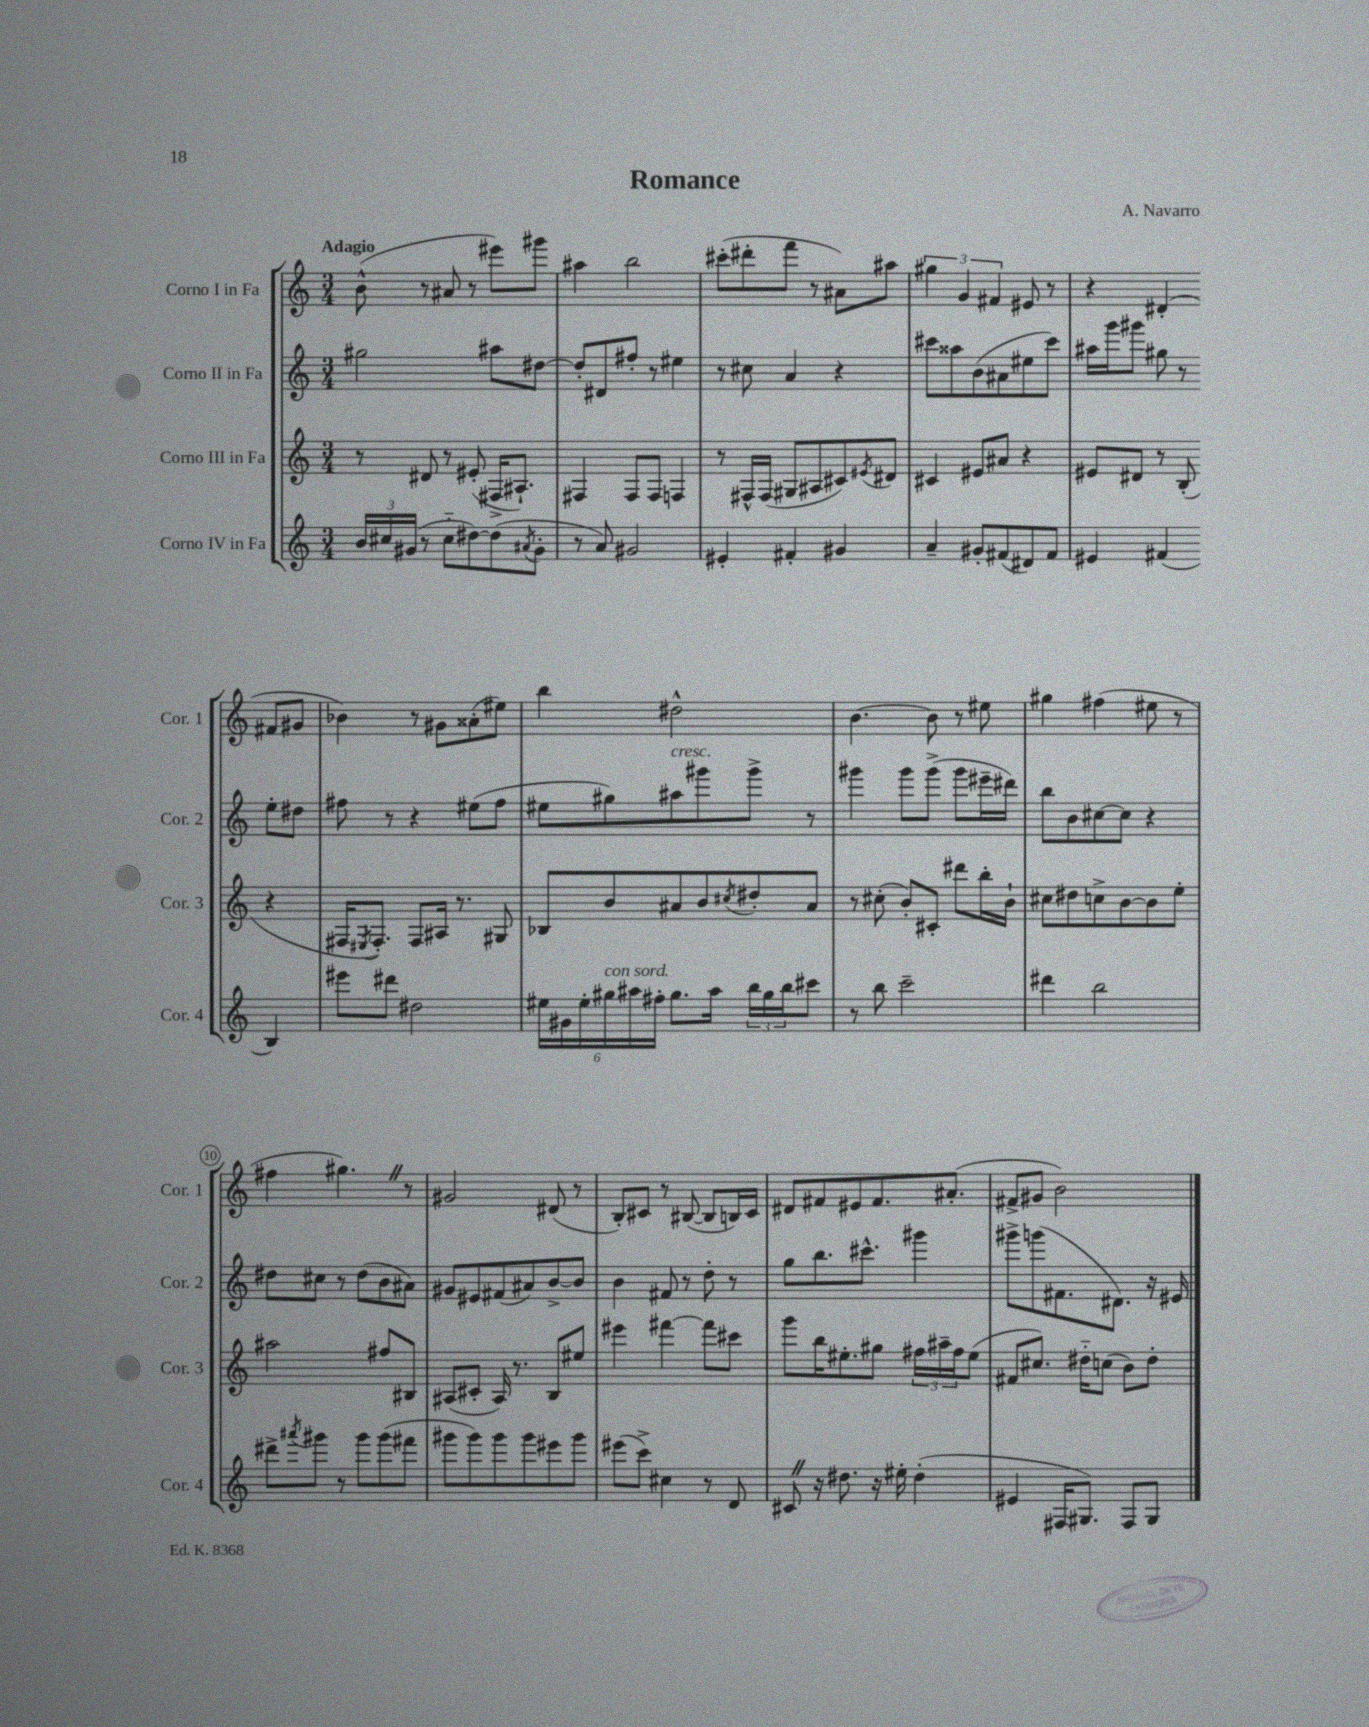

**kern	**kern	**kern	**kern
*part4	*part3	*part2	*part1
*staff4	*staff3	*staff2	*staff1
*I"Corno IV in Fa	*I"Corno III in Fa	*I"Corno II in Fa	*I"Corno I in Fa
*I'Cor. 4	*I'Cor. 3	*I'Cor. 2	*I'Cor. 1
*clefG2	*clefG2	*clefG2	*clefG2
*k[]	*k[]	*k[]	*k[]
*M3/4	*M3/4	*M3/4	*M3/4
=1	=1	=1	=1
!	!	!	!LO:TX:a:B:t=Adagio
24b/LL	8r	2gg#X\	(8b^^\
24cc#X/	.	.	.
(24g#X/JJ	.	.	.
8r	8d#X/	.	8r
8cc#\L	8r	.	8a#X/
[8dd#X\)	(8e#X'/	.	8r
(8dd#\]	16F#X^/KL	8aa#X\L	8eee#X\L)
.	8.A#X`/J)	.	.
8qa#X/	.	.	.
8g#'\J	.	[8dd#X\J	8ggg#X\J
=2	=2	=2	=2
8r	4F#X/	8dd#'/L]	4aa#X\
8a/)	.	8d#X/	.
2g#X/	8F#/L	8ff#X'/J	2bb\
.	8F#/J	8r	.
.	4Fn/	4ee#X\	.
=3	=3	=3	=3
4e#X'/	8r	8r	(8ccc#X'\L
.	16F#X^^/LL	8cc#X\	8ddd#X'\
.	(16F#/JJ	.	.
4f#X'/	8G#X/L	4a/	8fff\J
.	8A#X/	.	8r
4g#X/	8c#X/)	4r	8a#X\L)
.	8qe#X/	.	.
.	8d#X/J	.	8aa#X\J
=4	=4	=4	=4
4a~/	4c#X/	8ccc#X\L	6gg#X\
.	.	8aa##X\	.
.	.	.	6g/
8g#X'/L	8e#X/L	(8b\	.
.	.	.	6f#X/
(8f#X/	8a#X/J	8a#X\	.
8d#X/)	4r	8ee#X\	8e#X/
8f#/J	.	8ccc#\J)	8r
=5	=5	=5	=5
4e#X/	8e#X/L	16aa#X\LL	4r
.	.	16ggg\J	.
.	8d#X/J	8ggg#X\J	.
(4f#X/	8r	8gg#X\	(4d#X'/
.	(8B'/	8r	.
4B/)	4r	8ee'\L	8f#X/L
.	.	8dd#X\J	8g#X/J
!!LO:LB:g=z
=6	=6	=6	=6
8eee#X\L	16F#X/KL	8ff#X\	4b-X\)
.	8qE#X/	.	.
.	8.F#'/J)	.	.
8ddd#X\J	.	8r	.
2dd#X\	8F#/L	4r	8r
.	16A#X/Jk	.	8g#X\L
.	8.r	.	.
.	.	(8ee#X\L	(8a##X'\
.	8G#X/	8ff#\J	8ee#X\J)
=7	=7	=7	=7
24ee#X\LL	8B-X/L	8ee#X\L	4bb\
24g#X\	.	.	.
24ee#'\	.	.	.
!LO:TX:a:i:t=con sord.	!	!	!
24gg#X\	8b/	8gg#X\)	.
24aa#X\	.	.	.
24ff#X'\JJ	.	.	.
!	!	!LO:TX:a:i:t=cresc.	!
8.gg#\L	8a#X/	8aa#X\	2dd#X^^\
.	8b/	8ggg#X\	.
16aa#\Jk	.	.	.
.	8qcc#X/	.	.
24bb\LL	8dd#X'/	8ggg#^\J	.
24gg#\	.	.	.
24bb\J	.	.	.
8ccc#X\J	8a#/J	8r	.
=8	=8	=8	=8
8r	8r	4ggg#X\	[4.b\
8bb\	(8cc#X'\	.	.
2ccc~\	8b'/L)	8ggg#\L	.
.	8c#X'/J	(8ggg#^\J	8b\]
.	8ddd#X\L	8ggg#\L	8r
.	16bb'\L	16eee#X~\L	8ee#X\
.	16b`\JJ	16ddd#X\JJ)	.
=9	=9	=9	=9
4ddd#X\	8cc#X\L	8bb\L	4gg#X\
.	8dd#X\	8b\	.
2bb\	8ccn^\	[8cc#X\	(4ff#X\
.	[8b\	8cc#\J]	.
.	8b\]	4r	8ee#X\
.	8ee'\J	.	8r
!!LO:LB:g=z
=10	=10	=10	=10
8ddd#X^\L	2aa#X\	8dd#X\L	4ff#X\
8qaaa#X/	.	.	.
8ggg#X\J	.	8cc#X\J	.
8r	.	8r	4.gg#XZ\)
8ggg#\L	.	(8dd#\L	.
(8ggg#\	8ff#X/L	8b\	.
8fff#X\J	8B#X/J	8a#X\J)	8r
=11	=11	=11	=11
8ggg#X\L	(8A#X/L	8g#X/L	2g#X/
8ggg#\)	8c#X'/J	8e#X/	.
8ggg#\	16A#/)	(8f#X/	.
.	8.r	.	.
8ggg#\	.	8a#X/)	.
8eee#X\	8B/L	[8b^/	(8d#X/
8ggg#\J	8ee#X/J	8b/J]	8r
=12	=12	=12	=12
(8eee#X\L	4eee#X\	4b\	8B'/L)
8ccc^\J)	.	.	8c#X/J
4cc#X\	[4fff#X\	8f#X/	8r
.	.	8r	([8B#X/
8r	8fff#\L]	8dd'\	8B#/L]
8d/	8ccc#X\J	8r	16Bn/L)
.	.	.	16c#/JJ
=13	=13	=13	=13
8c#XZ/	8ggg\L	8gg\L	8d#X/L
16r	16bb\K	8.bb\	8f#X/
8.dd#X\	8.ee#X'\	.	.
.	.	.	8e#X/
.	.	8.ccc#X^^\J	.
16r	8gg#X\J	.	8.f#/
16ee#X'\	.	.	.
(4dd#'\	24ff#X\LL	4ggg#X\	.
.	24aa#X~\	.	.
.	.	.	(8.a#X'/J
.	24ff#\J	.	.
.	(8ee#\J	.	.
=14	=14	=14	=14
4e#X/	8f#X/L	8ggg#X^\L	8f#X^/L
.	8.cc#X/J)	(8gggn\	8g#X/J
16F#X/KL	.	8.f#X\	2b\)
8.G#X/J)	16dd#X\KL	.	.
.	(8ccn\J	.	.
.	.	8.d#X\J)	.
8F#/L	8b\L)	.	.
8G#/J	8dd#'\J	16r	.
.	.	16e#X/	.
==	==	==	==
*-	*-	*-	*-
